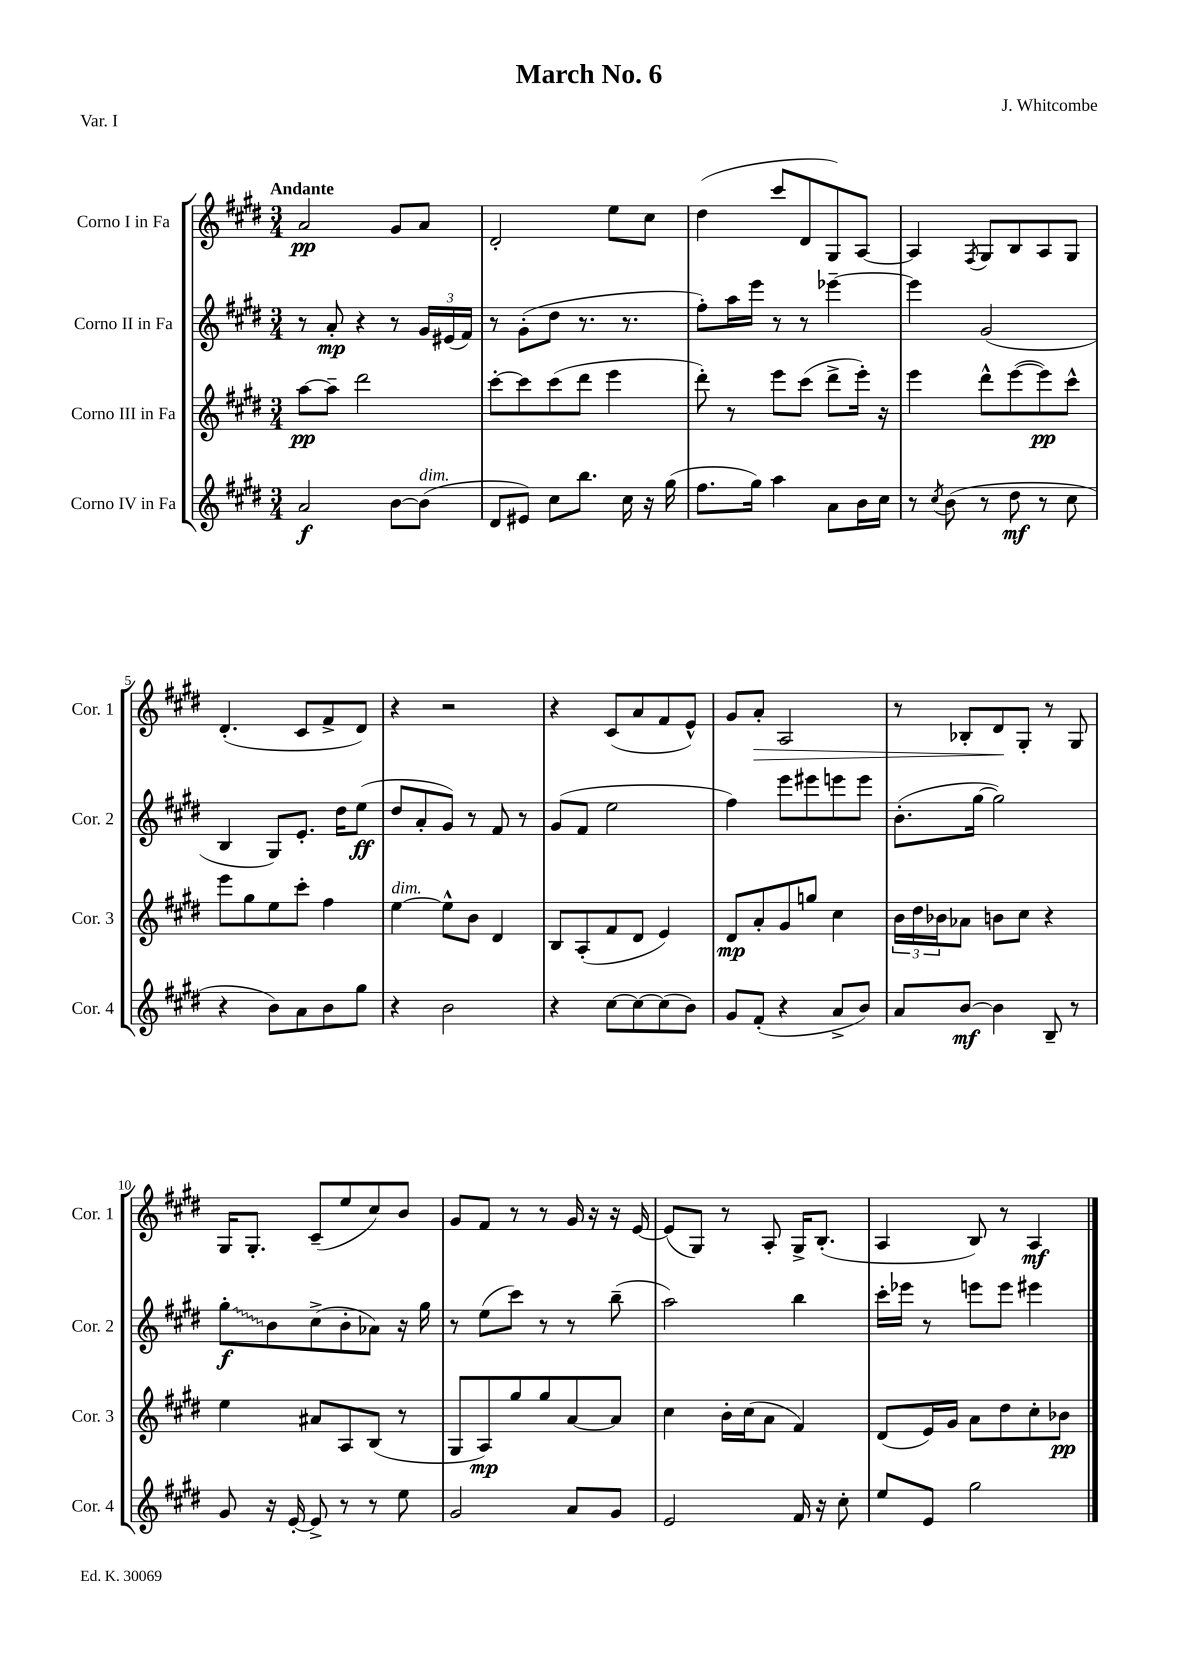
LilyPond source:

\header { title = "March No. 6" composer = "J. Whitcombe" piece = "Var. I" }
<<
\new StaffGroup <<
\new Staff = "s0" \with { instrumentName = "Corno I in Fa" shortInstrumentName = "Cor. 1" } {
    \clef treble \key e \major \numericTimeSignature \time 3/4 \tempo "Andante"
    a'2\pp gis'8 a'8 |
    dis'2-. e''8 cis''8 |
    dis''4( cis'''8 dis'8 gis8) a8~ |
    a4 \acciaccatura { fis8 } gis8 b8 a8 gis8 |
    dis'4.-.( cis'8 fis'8-> dis'8) |
    r4 r2 |
    r4 cis'8( a'8 fis'8 e'8-^) |
    gis'8 a'8-.\> a2 |
    r8 bes8-. dis'8\! gis8-. r8 gis8 |
    gis16 gis8.-. cis'8--( e''8 cis''8) b'8 |
    gis'8 fis'8 r8 r8 gis'16 r16 r16 e'16~ |
    e'8( gis8) r8 a8-. gis16-> b8.-.( |
    a4 b8) r8 a4\mf \bar "|." |
}
\new Staff = "s1" \with { instrumentName = "Corno II in Fa" shortInstrumentName = "Cor. 2" } {
    \clef treble \key e \major \numericTimeSignature \time 3/4
    r8 a'8-.\mp r4 r8 \tuplet 3/2 { gis'16 eis'16( fis'16) } |
    r8 gis'8-.( dis''8 r8. r8. |
    fis''8-.) a''16 e'''16 r8 r8 ees'''4~-- |
    ees'''4 gis'2( |
    b4 gis8) e'8.-. dis''16 e''8\ff( |
    dis''8 a'8-. gis'8) r8 fis'8 r8 |
    gis'8( fis'8 e''2 |
    fis''4) e'''8 eis'''8 e'''8 e'''8 |
    b'8.-.( gis''16~ gis''2) |
    \once \override Glissando.style = #'zigzag gis''8-.\glissando\f b'8 cis''8->( b'8-. aes'8) r16 gis''16 |
    r8 e''8( cis'''8) r8 r8 b''8--( |
    a''2) b''4 |
    cis'''16-. ees'''16 r8 e'''8 e'''8 eis'''4 \bar "|." |
}
\new Staff = "s2" \with { instrumentName = "Corno III in Fa" shortInstrumentName = "Cor. 3" } {
    \clef treble \key e \major \numericTimeSignature \time 3/4
    a''8~\pp a''8-- dis'''2 |
    cis'''8~-. cis'''8 cis'''8( dis'''8 e'''4 |
    dis'''8-.) r8 e'''8 cis'''8( dis'''8-> e'''16-.) r16 |
    e'''4 dis'''8-^ e'''8~( e'''8\pp) cis'''8-^ |
    e'''8 gis''8 e''8 cis'''8-. fis''4 |
    e''4~^\markup { \italic "dim." } e''8-^ b'8 dis'4 |
    b8 a8-.( fis'8 dis'8 e'4) |
    dis'8\mp a'8-. gis'8 g''8 cis''4 |
    \tuplet 3/2 { b'16 dis''16 bes'16 } aes'8 b'8 cis''8 r4 |
    e''4 ais'8 a8 b8( r8 |
    gis8 a8\mp) gis''8 gis''8 a'8~ a'8 |
    cis''4 b'16-. cis''16( a'8 fis'4) |
    dis'8( e'16) gis'16 a'8 dis''8 cis''8-. bes'8\pp \bar "|." |
}
\new Staff = "s3" \with { instrumentName = "Corno IV in Fa" shortInstrumentName = "Cor. 4" } {
    \clef treble \key e \major \numericTimeSignature \time 3/4
    a'2\f b'8~ b'8^\markup { \italic "dim." }( |
    dis'8 eis'8) cis''8 b''8. cis''16 r16 gis''16( |
    fis''8. gis''16) a''4 a'8 b'16 cis''16 |
    r8 \acciaccatura { cis''8 } b'8( r8 dis''8\mf r8 cis''8 |
    r4 b'8) a'8 b'8 gis''8 |
    r4 b'2 |
    r4 cis''8~ cis''8~ cis''8( b'8) |
    gis'8 fis'8-.( r4 a'8-> b'8) |
    a'8 b'8~\mf b'4 b8-- r8 |
    gis'8 r16 e'16~-. e'8-> r8 r8 e''8 |
    gis'2 a'8 gis'8 |
    e'2 fis'16 r16 cis''8-. |
    e''8 e'8 gis''2 \bar "|." |
}
>>
>>
